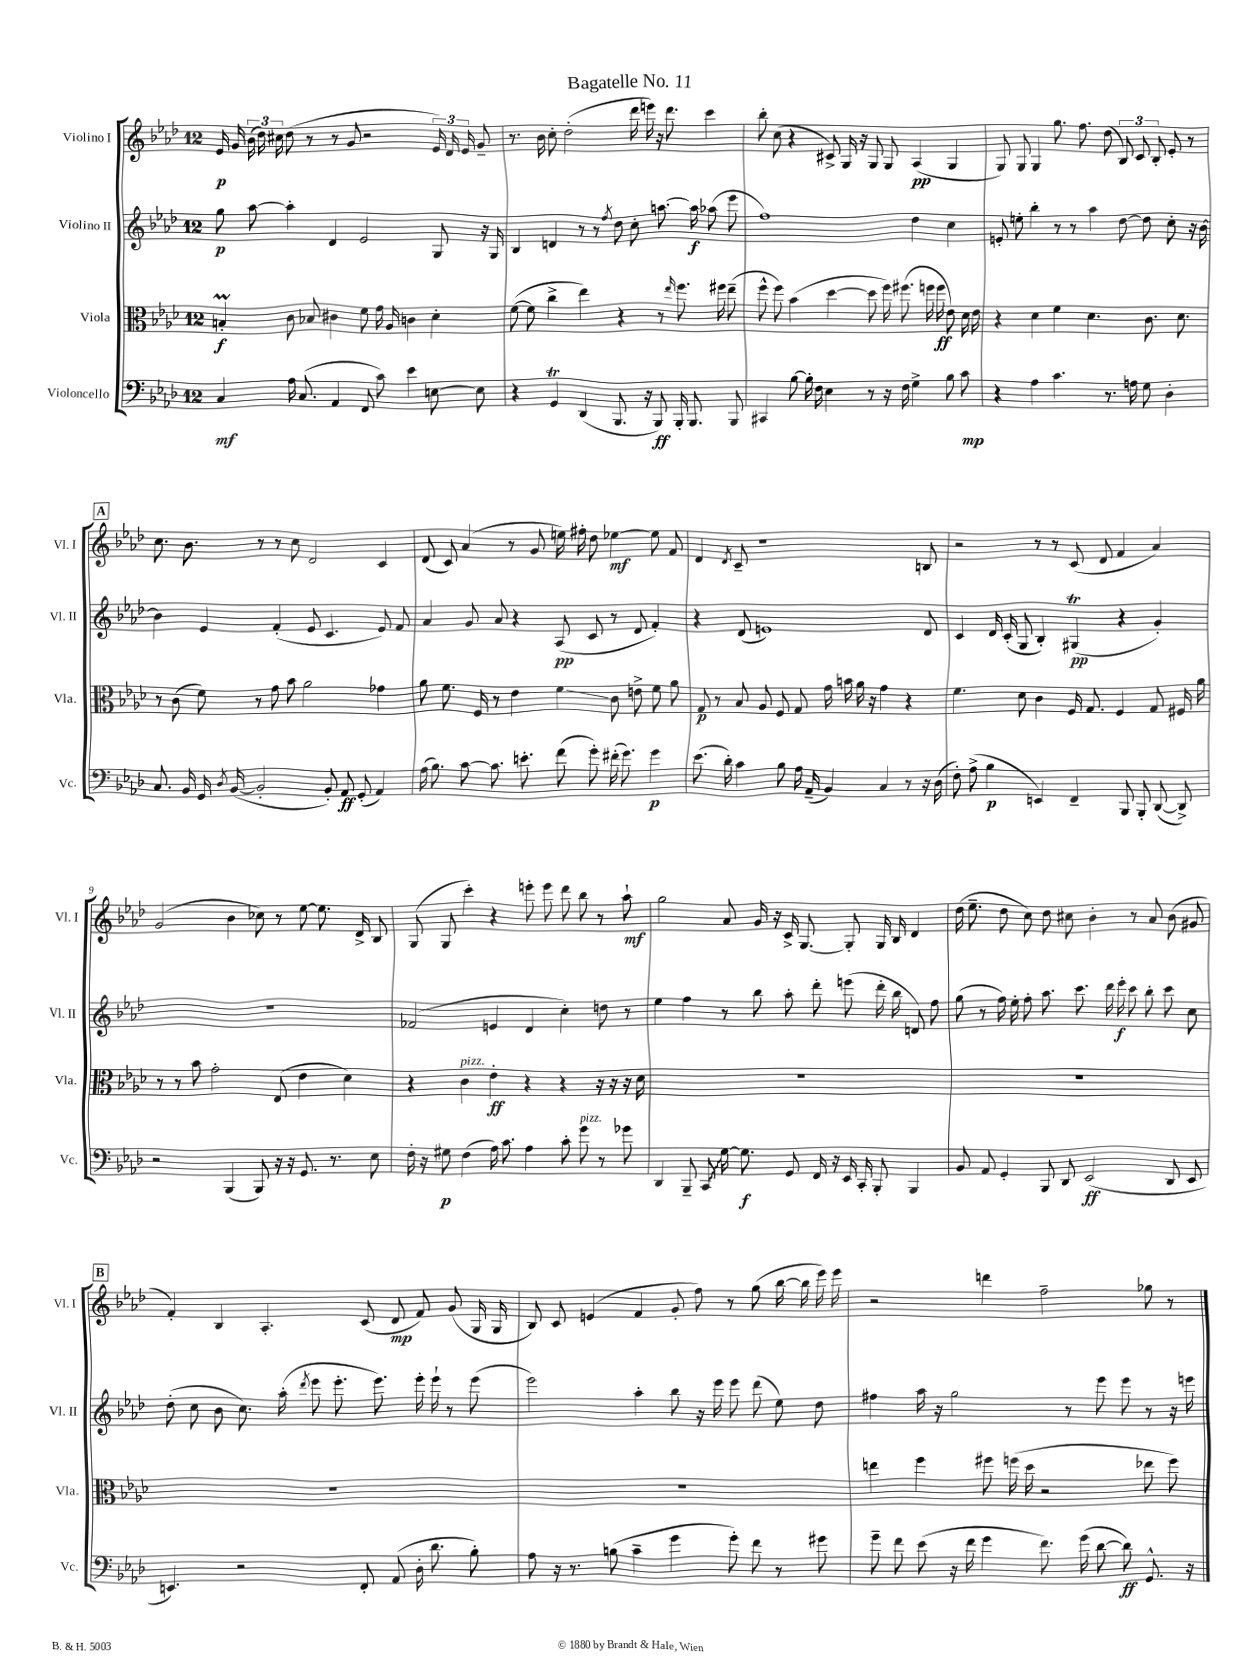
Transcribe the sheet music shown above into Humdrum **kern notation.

**kern	**kern	**kern	**kern
*staff4	*staff3	*staff2	*staff1
*clefF4	*clefC3	*clefG2	*clefG2
*k[b-e-a-d-]	*k[b-e-a-d-]	*k[b-e-a-d-]	*k[b-e-a-d-]
*M12/8	*M12/8	*M12/8	*M12/8
4C	4B'	8gg	16e-
.	.	.	16g
.	.	[8aa-	(24b-
.	.	.	24dd-)
.	.	.	24cc#
16A-	8c	4aa-']	(8dd-
(8.C	.	.	.
.	8B-	.	8r
4AA-	4c#	4d-	8r
.	.	.	8g
8FF	8f	2e-	2r
8c)	16g	.	.
.	16A-	.	.
4e-	4c	.	.
[8E	4d-'	8G	24e-)
.	.	.	24d-
.	.	.	24e-
8E]	.	16r	8g~
.	.	16G	.
=	=	=	=
4r	([8f	4B-	8.r
.	8f]	.	.
.	.	.	16b-
4GG	4cc^	4d	8cc'
.	.	.	(2dd-'
(4DD-	4ee-)	8r	.
.	.	8r	.
.	.	8qff	.
8.BBB-	4r	8dd-	.
.	.	8cc'	16ddd-
16r	.	.	16eee)
8BBB-)	8r	[8.aa	16r
.	.	.	8.ddd-
.	16qqee-	.	.
16BBB-'	8.ff	.	.
8.BBB-	.	16aa]	.
.	.	(8aa-	4ccc
.	16ff#	.	.
8BBB-	(8ee-~	8eee-	.
=	=	=	=
4CC#	8ff^^	1ff)	8bb-'
.	8ff)	.	(8cc
[8B-	(4b-	.	4r
16B-']	.	.	.
16F	.	.	.
4E-	[4dd-	.	8c#^)
.	.	.	16G
.	.	.	16r
8r	8dd-]	.	8G
16r	16ff)	.	8G
16F	(8.ff#	.	.
4G^	.	4dd-	(4A-
.	16ff	.	.
.	16ff	.	.
8B-	8e-)	4cc	4G
8c	16d-	.	.
.	16e-	.	.
=	=	=	=
4r	4r	8e'	8G)
.	.	8ee'	8G
4A-	4d-	4bb-'	4G
4.c	4f	8r	8.gg
.	.	8r	.
.	.	.	8.ff
.	4.d-	4aa-	.
8.r	.	.	(8dd-
.	.	[8dd-	12B-)
16A	.	.	.
.	.	.	12c
8G	8.c	8dd-]	.
.	.	.	12B-'
4D-'	.	8cc'	8e-'
.	8.d-	.	.
.	.	16r	8r
.	.	[16b-	.
=	=	=	=
8.C	8r	4b-]	8.cc
.	(8c	.	.
16BB-	.	.	8.b-
16GG	8f)	4e-	.
8qD-	.	.	.
([16BB-	.	.	.
2BB-']	8r	.	8r
.	8g	(4f'	8r
.	8b-	.	8cc
.	2a-	8e-	2d-
8BB-')	.	4.c	.
8AA-	.	.	.
(8GG'	.	.	.
4AA-)	4g-	8e-)	4c
.	.	8f	.
=	=	=	=
(16A-	8a-	4a-	(8d-
8.B-)	.	.	.
.	8.f	.	8c)
[8c	.	8g	(4a-
.	16F	.	.
8.c]	8r	8a-	.
.	4e-	4r	8r
8.e'	.	.	.
.	.	.	8g
(8f	4f	(8A-	16ee)
.	.	.	16ff#'
8g')	.	8c	8dd-
(16f#'	8c	8r	[4ee-
8.g)	.	.	.
.	8e^	8d-	.
4g	8f	4f')	8ee-]
.	8a-	.	8f
=	=	=	=
(8.e-	8G	4r	4d-
.	8r	.	.
16d-')	.	.	.
.	.	.	8qd-
4c	8B-	(8d-	8c~
.	8A-	1e)	1r
8B-	8F	.	.
16A-	8G	.	.
(16AA-~	.	.	.
4BB-)	16g	.	.
.	16b	.	.
.	16a-	.	.
.	16r	.	.
4C	4g	.	.
8r	4r	.	.
16r	.	8d-	8B
(16D-	.	.	.
=	=	=	=
8F')	4.f	4c	2r
(8A-^	.	.	.
4B-	.	16d-	.
.	.	(16c'	.
.	8d-	8G	.
4EE)	4c	4B-')	8r
.	.	.	8r
4FF~	16F	(4G#	(8c
.	8.G	.	.
.	.	.	8d-
8BBB-	4F	4r	4f
8BBB-'	.	.	.
([8DD-	8G	4g')	4a-)
8DD-^])	16F#	.	.
.	16a-	.	.
=	=	=	=
2r	8r	1.r	(2g
.	8r	.	.
.	8b-	.	.
.	2g'	.	.
(4BBB-	.	.	4b-
8BBB-)	.	.	8cc-)
16r	(8E-	.	8r
16r	.	.	.
8.GG	4e-	.	[8ee-
.	.	.	8.ee-]
8.r	.	.	.
.	4d-)	.	.
.	.	.	16d-^
8E-	.	.	8B-
=	=	=	=
16F'	4r	(2f-	(8G
16r	.	.	.
8G#	.	.	8G
(4F	4c	.	4ccc')
16A-)	4e-'	4e	4r
8.c	.	.	.
4A-	4r	4d-	8eee'
.	.	.	8eee
8c'	4r	4cc')	8ddd-
8g	.	.	8bb-
8r	16r	8dd	8r
.	16r	.	.
8g-	16r	8r	8aa-`
.	16d-	.	.
=	=	=	=
4DD-	1.r	4ee-	2gg
8BBB-~	.	4ff	.
8CC	.	.	.
[16G	.	8r	8a-
8.G]	.	.	.
.	.	8bb-	16g
.	.	.	16r
8GG	.	8aa-'	16c^
.	.	.	[8.G
16FF	.	8ddd-'	.
16r	.	.	.
16EE-	.	(8eee	8G']
16CC'	.	.	.
8BBB-'	.	16ddd-'	16G
.	.	16bb-	16B-
4BBB-	.	8d)	4d-
.	.	8ff	.
=	=	=	=
8BB-	1.r	(8gg	(16dd-
.	.	.	8.ee-~
8AA-	.	8r	.
4GG'	.	16ff)	8dd-
.	.	16ee-'	.
.	.	8ff'	8cc)
8BBB-	.	8.aa-	8dd-
8DD-	.	.	8cc#
.	.	8.ccc	.
(2EE-	.	.	4b-'
.	.	16ddd-	.
.	.	16eee-'	.
.	.	8ccc	8r
.	.	8bb-'	8a-
8DD-	.	8ccc	(8b-
8EE-	.	8cc	8g#
=	=	=	=
4.EE)	1.r	(8dd-'	4f')
.	.	8cc	.
.	.	8b-	4B-
2r	.	8.cc)	.
.	.	.	4.A-'
.	.	(16aa-'	.
.	.	8qddd-	.
.	.	8eee-	.
.	.	8.eee-'	.
8FF'	.	.	(8c
.	.	8.eee-)	.
(8AA-	.	.	8d-
16D-'	.	16eee-'	8f)
8.d-	.	16eee-`	.
.	.	8r	(8g
8B-')	.	(8eee-	16G
.	.	.	16G
=	=	=	=
8A-	1.r	2eee-)	8B-)
16r	.	.	8c
8.r	.	.	.
.	.	.	(4e
(8B	.	.	.
4c~	.	4aa-'	4f
4g	.	8bb-	8g'
.	.	16r	8ff)
.	.	16eee-	.
8g')	.	8eee-	8r
8f	.	(8ddd-	(8gg
8r	.	8ee-)	[16bb-
.	.	.	16bb-]
8g#	.	8dd-	16eee-)
.	.	.	16eee-
=	=	=	=
8g~	4ee	4ff#	2r
8f	.	.	.
(8e-	4ff	16aa-	.
.	.	16r	.
16r	.	2gg	.
16f	.	.	.
4g	8ff#	.	4ddd
.	(16ff	.	.
.	16dd-	.	.
8.f)	2r	.	2ff~
.	.	8r	.
(16g	.	.	.
[8d-	.	8eee-	.
8d-])	.	8eee-	.
8.GG^^	8ee-	8r	8gg-
.	8ff)	16r	8r
16r	.	16eee	.
==	==	==	==
*-	*-	*-	*-
